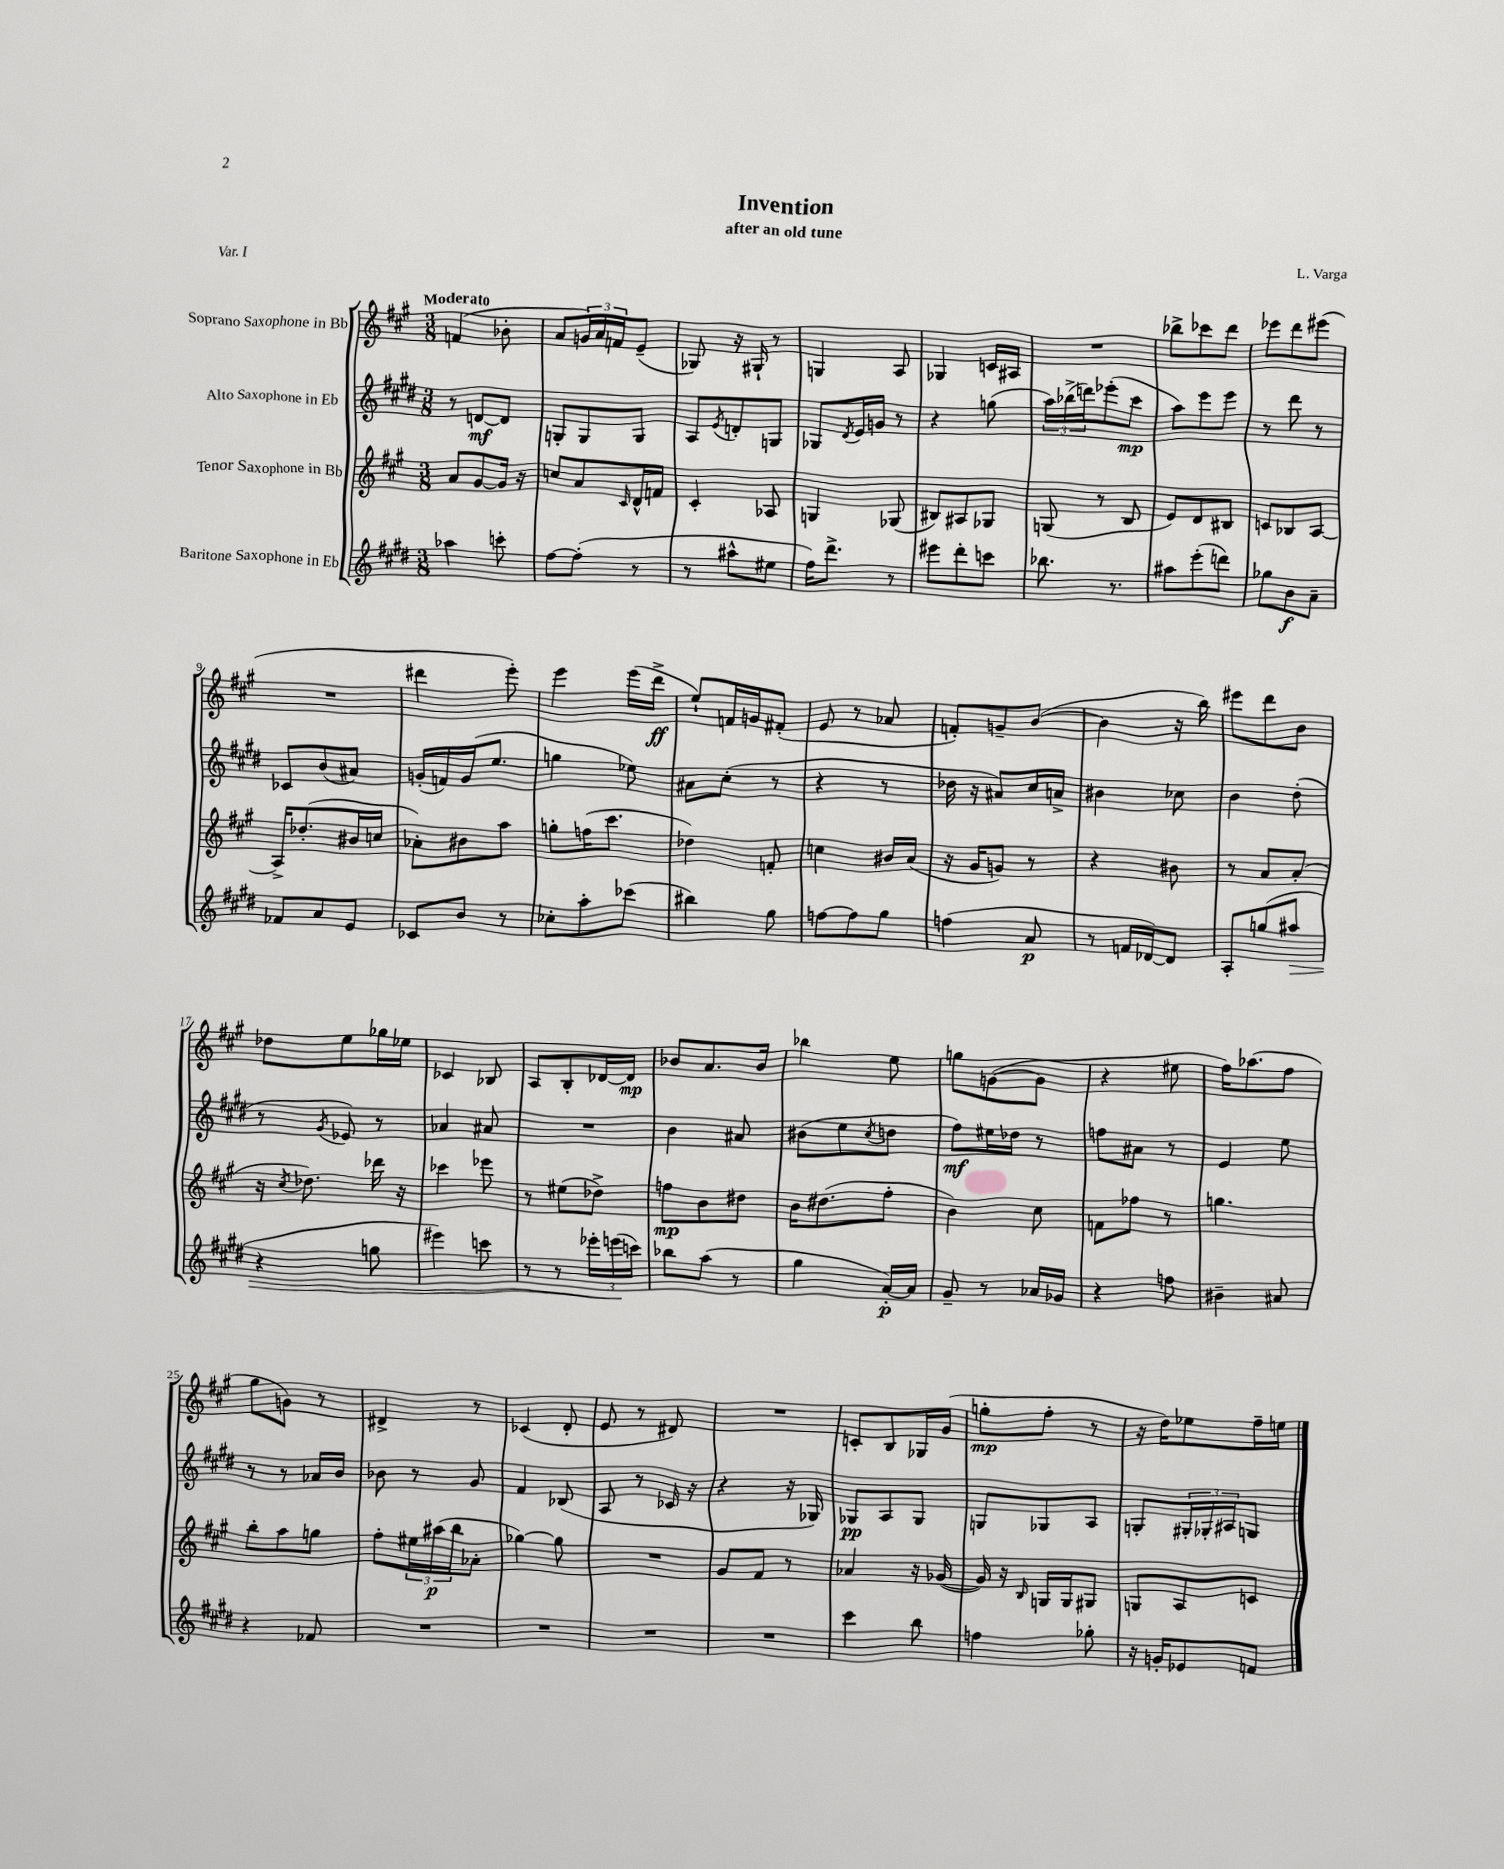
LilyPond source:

\header { title = "Invention" composer = "L. Varga" subtitle = "after an old tune" piece = "Var. I" }
<<
\new StaffGroup <<
\new Staff = "s0" \with { instrumentName = "Soprano Saxophone in Bb" } {
    \clef treble \key a \major \numericTimeSignature \time 3/8 \tempo "Moderato"
    f'4( bes'8-. |
    a'8 \tuplet 3/2 { g'16) a'16 f'16 } e'8--( |
    ges8) r16 gis16-! r8 |
    g4 a8 |
    ges4 c'16 ais16 |
    R4. |
    bes''8-> ces'''8 d'''8 |
    ees'''8 d'''8 eis'''8( |
    R4. |
    dis'''4 e'''8-.) |
    e'''4 e'''16( d'''16->\ff |
    e''8-!) f'16 g'16 fis'8-.( |
    e'8 r8 aes'8 |
    f'8-.) g'8-- b'8~( |
    b'4 r16 b''16) |
    eis'''8 d'''8 b'8 |
    des''8 e''8 ges''16 ees''16 |
    ces'4 bes8 |
    a8 b8-. des'16~ des'16\mp |
    bes'8 a'8. bes'16 |
    bes''4 e''8 |
    g''8 g'8~( g'8 |
    r4 eis''8 |
    fis''16) aes''8.( fis''8 |
    gis''8 g'8) r8 |
    dis'4-> r8 |
    ces'4( d'8-. |
    e'8 r8 dis'8) |
    R4. |
    c'8-. b8 ges16 gis'16( |
    g''8-.\mp fis''8-. r8 |
    r16 d''16) ees''8 fis''16-- e''16 \bar "|." |
}
\new Staff = "s1" \with { instrumentName = "Alto Saxophone in Eb" } {
    \clef treble \key e \major \numericTimeSignature \time 3/8
    r8 d'8~\mf d'8 |
    g8-. g8 g8 |
    a8 \acciaccatura { e'8 } d'8-. g8 |
    ges8 \acciaccatura { dis'8 } e'16 g'16 r8 |
    r4 g''8( |
    \tuplet 3/2 { a''16) bes''16->( d'''16) } ees'''8-.( cis'''8\mp |
    a''8) e'''8 e'''8 |
    r8 dis'''8 r8 |
    ces'8 b'8( ais'8) |
    g'16-.( f'16) g'16( e''8. |
    g''4 ees''8) |
    ais'8 cis''8-.( r8 |
    r4 r8 |
    des''16 r16 ais'8) cis''16 a'16-> |
    bis'4 ces''8 |
    b'4 dis''8-.( |
    r8 \acciaccatura { gis'8 } ees'8) r8 |
    aes'4 ais'8 |
    R4. |
    b'4 ais'8 |
    bis'8( e''8 \acciaccatura { cis''8 } d''8 |
    fis''8\mf) eis''16 des''16 r8 |
    f''8 ais'8 r8 |
    e'4 e''8 |
    r8 r8 aes'16 b'16 |
    bes'8 r8 gis'8 |
    fis'4 bes8( |
    a8 r8 ces'16 r16 |
    r4 r16 ges16) |
    ges8\pp a8 ges8 |
    g8 ges8 a8 |
    g8-. \tuplet 3/2 { gis16-. ges16-. ais16 } g8 \bar "|." |
}
\new Staff = "s2" \with { instrumentName = "Tenor Saxophone in Bb" } {
    \clef treble \key a \major \numericTimeSignature \time 3/8
    a'8 gis'8~ gis'16 r16 |
    c''8 a'8 \grace { cis'16 } d'16-^ f'16 |
    cis'4-. aes8 |
    g4 ges8( |
    bis8) ais8 ges8 |
    g8( r8 b8 |
    e'8) d'8 bis8 |
    c'8 bes8 a8~ |
    a16-> des''8.-.( bis'16 c''16 |
    aes'8-.) bis'8 a''8 |
    g''8-. f''16( cis'''8. |
    des''4) f'8-. |
    c''4 bis'16 a'16( |
    r16 gis'16 g'8) r8 |
    r4 bis'8 |
    r8 a'8 a'8-.( |
    r16 \acciaccatura { cis''8 } des''8.) des'''16 r16 |
    ces'''4 ees'''8 |
    r8 eis''8( des''8->) |
    f''8\mp b'8 dis''8 |
    b'16 dis''8.( fis''8-. |
    b'4) cis''8 |
    f'8 fes''8 r8 |
    g''4. |
    b''8-. a''8 g''8 |
    fis''8-. \tuplet 3/2 { eis''16 ais''16\p( b''16 } aes'8-. |
    ges''4~) ges''8 |
    R4. |
    gis'8 fis'8 r8 |
    aes'4 r16 ges'16~( |
    ges'16) r16 \grace { b16 } g16 g16 gis8 |
    g8 a8 c'8 \bar "|." |
}
\new Staff = "s3" \with { instrumentName = "Baritone Saxophone in Eb" } {
    \clef treble \key e \major \numericTimeSignature \time 3/8
    aes''4 c'''8-. |
    fis''8~ fis''8-.( r8 |
    r8 ais''8-^ eis''8 |
    fis''16) dis'''8.-> r8 |
    eis'''8 dis'''8-. c'''8 |
    bes''8. r8. |
    ais''8 e'''8-.( d'''8) |
    ges''8 b'8\f a'8-- |
    fes'8 a'8 e'8 |
    ces'8 b'8 r8 |
    ces''8-. a''8-. ces'''8( |
    bis''4) gis''8 |
    f''8~ f''8 gis''8 |
    f''4( a'8\p |
    r8 f'16 des'16~) des'8 |
    a8-. g''8( ais''8\> |
    r4 g''8 |
    eis'''4) c'''8 |
    r8 r8 \tuplet 3/2 { ees'''16-. e'''16\!( c'''16) } |
    bes''8 a''8( r8 |
    gis''4 a'16~-.\p) a'16 |
    gis'8-- r8 aes'16 ges'16 |
    r4 f''8 |
    bis'4-- ais'8 |
    r4 fes'8 |
    R4. |
    R4. |
    R4. |
    R4. |
    cis'''4 b''8 |
    f''4 ges''8-. |
    r16 g'16-. ees'8 f'8 \bar "|." |
}
>>
>>
